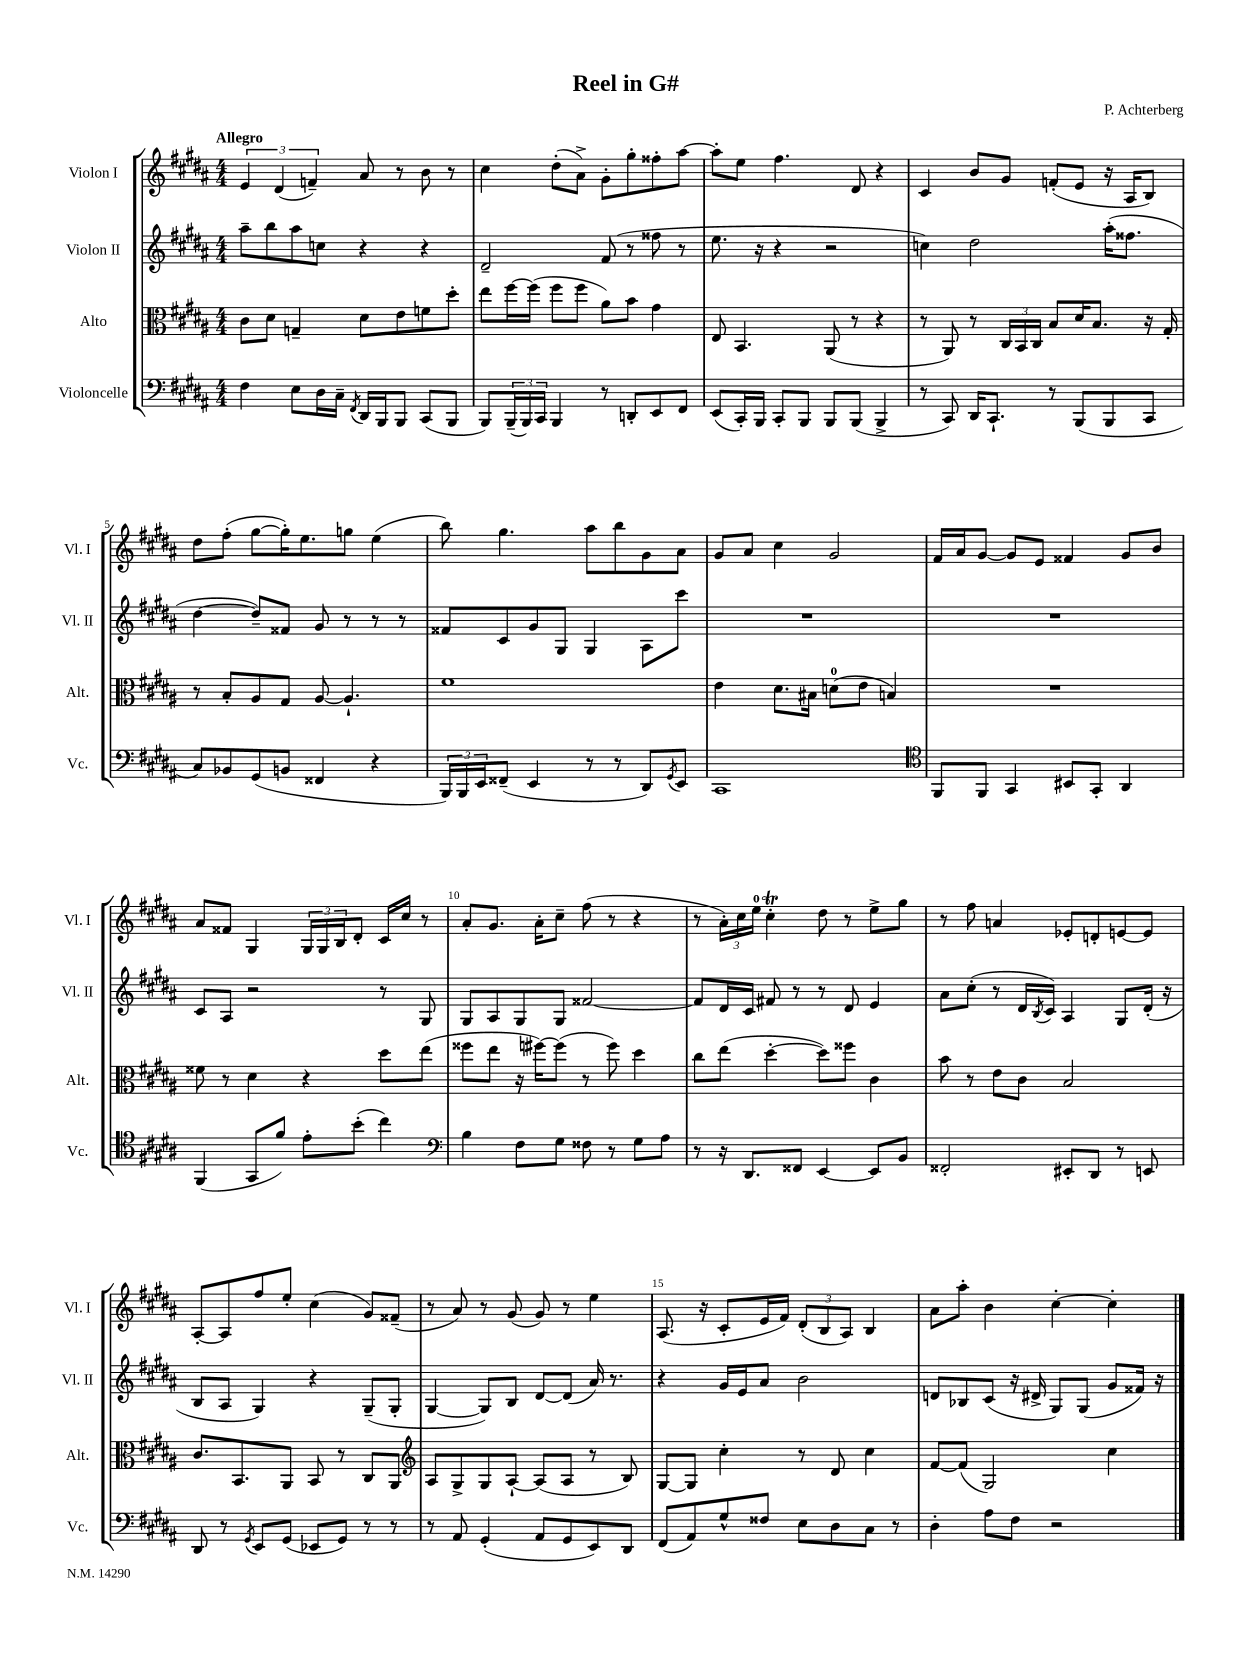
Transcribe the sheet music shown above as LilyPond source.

\header { title = "Reel in G#" composer = "P. Achterberg" }
<<
\new StaffGroup <<
\new Staff = "s0" \with { instrumentName = "Violon I" shortInstrumentName = "Vl. I" } {
    \clef treble \key b \major \numericTimeSignature \time 4/4 \tempo "Allegro"
    \tuplet 3/2 { e'4 dis'4( f'4--) } ais'8 r8 b'8 r8 |
    cis''4 dis''8-.( ais'8->) gis'8-. gis''8-. fisis''8-. ais''8~ |
    ais''8-. e''8 fis''4. dis'8 r4 |
    cis'4 b'8 gis'8 f'8-.( e'8 r16 ais16 b8) |
    dis''8 fis''8-.( gis''8~ gis''16-.) e''8. g''8 e''4( |
    b''8) gis''4. ais''8 b''8 gis'8 ais'8 |
    gis'8 ais'8 cis''4 gis'2 |
    fis'16 ais'16 gis'8~ gis'8 e'8 fisis'4 gis'8 b'8 |
    ais'8 fisis'8 gis4 \tuplet 3/2 { gis16 gis16 b16 } dis'8-. cis'16 cis''16 r8 |
    ais'8-. gis'8. ais'16-. cis''8-- fis''8( r8 r4 |
    r8 \tuplet 3/2 { ais'16-.) cis''16 e''16-0 } cis''4-.\trill dis''8 r8 e''8-> gis''8 |
    r8 fis''8 a'4 ees'8-. d'8-. e'8~ e'8 |
    ais8~-. ais8 fis''8 e''8-. cis''4( gis'8) fisis'8--( |
    r8 ais'8) r8 gis'8( gis'8) r8 e''4 |
    ais8.( r16 cis'8-. e'16 fis'16) \tuplet 3/2 { dis'8-.( b8 ais8) } b4 |
    ais'8 ais''8-. b'4 cis''4~-. cis''4-. \bar "|." |
}
\new Staff = "s1" \with { instrumentName = "Violon II" shortInstrumentName = "Vl. II" } {
    \clef treble \key b \major \numericTimeSignature \time 4/4
    ais''8-- b''8 ais''8 c''8 r4 r4 |
    dis'2-- fis'8( r8 fisis''8 r8 |
    e''8. r16 r4 r2 |
    c''4) dis''2 ais''16-.( fisis''8. |
    dis''4~ dis''8--) fisis'8 gis'8 r8 r8 r8 |
    fisis'8 cis'8 gis'8 gis8 gis4 ais8 cis'''8 |
    R1 |
    R1 |
    cis'8 ais8 r2 r8 gis8 |
    gis8 ais8 gis8 gis8 fisis'2~ |
    fisis'8 dis'16 cis'16 fis'8 r8 r8 dis'8 e'4 |
    ais'8 cis''8-.( r8 dis'16 \acciaccatura { b8 } cis'16) ais4 gis8 dis'16-.( r16 |
    b8 ais8 gis4) r4 gis8--( gis8-. |
    gis4~ gis8) b8 dis'8~ dis'8( ais'16) r8. |
    r4 gis'16 e'16 ais'8 b'2 |
    d'8 bes8 cis'8( r16 dis'16-> gis8) gis8( gis'8 fisis'16) r16 \bar "|." |
}
\new Staff = "s2" \with { instrumentName = "Alto" shortInstrumentName = "Alt." } {
    \clef alto \key b \major \numericTimeSignature \time 4/4
    cis'8 dis'8 g4-- dis'8 e'8 f'8 dis''8-. |
    e''8 fis''16~ fis''16( fis''8 fis''8 ais'8) b'8 gis'4 |
    e8 b,4. ais,8( r8 r4 |
    r8 ais,8) r8 \tuplet 3/2 { cis16 b,16 cis16 } b8 dis'16 b8. r16 gis16-. |
    r8 b8-. ais8 gis8 ais8~ ais4.-! |
    fis'1 |
    e'4 dis'8. bis16 d'8-0( e'8 b4) |
    R1 |
    fisis'8 r8 dis'4 r4 dis''8 e''8( |
    fisis''8 e''8 r16 fis''16~) fis''8( r8 fis''8) dis''4 |
    cis''8 e''8( dis''4~-. dis''8) fisis''8 cis'4 |
    b'8 r8 e'8 cis'8 b2 |
    cis'8. b,8. ais,8 b,8 r8 cis8 ais,8 |
    \clef treble ais8 gis8-> gis8 ais8~-! ais8( ais8 r8 b8) |
    gis8~ gis8 cis''4-. r8 dis'8 cis''4 |
    fis'8~ fis'8( gis2) cis''4 \bar "|." |
}
\new Staff = "s3" \with { instrumentName = "Violoncelle" shortInstrumentName = "Vc." } {
    \clef bass \key b \major \numericTimeSignature \time 4/4
    fis4 e8 dis16 cis16-- \acciaccatura { fis,8 } dis,16 b,,16 b,,8 cis,8( b,,8 |
    b,,8) \tuplet 3/2 { b,,16--( b,,16) cis,16 } b,,4 r8 d,8-. e,8 fis,8 |
    e,8( cis,16-.) b,,16 cis,8-. b,,8 b,,8 b,,8( b,,4-> |
    r8 cis,8) dis,16 cis,8.-! r8 b,,8( b,,8 cis,8 |
    cis8) bes,8 gis,8( b,8 fisis,4 r4 |
    \tuplet 3/2 { b,,16) b,,16 e,16 } fisis,8--( e,4 r8 r8 dis,8) \acciaccatura { gis,8 } e,8 |
    cis,1 |
    \clef tenor fis,8 fis,8 gis,4 bis,8 gis,8-. ais,4 |
    fis,4( gis,8 fis'8) e'8-. b'8-.( cis''4) |
    \clef bass b4 fis8 gis8 fisis8 r8 gis8 ais8 |
    r8 r16 dis,8. fisis,8 e,4~ e,8 b,8 |
    fisis,2-. eis,8-. dis,8 r8 e,8 |
    dis,8 r8 \acciaccatura { gis,8 } e,8 gis,8( ees,8 gis,8) r8 r8 |
    r8 ais,8 gis,4-.( ais,8 gis,8 e,8) dis,8 |
    fis,8( ais,8) gis8-^ fisis8 e8 dis8 cis8 r8 |
    dis4-. ais8 fis8 r2 \bar "|." |
}
>>
>>
\layout { \context { \Score \override BarNumber.break-visibility = ##(#f #t #t) barNumberVisibility = #(every-nth-bar-number-visible 5) } }
